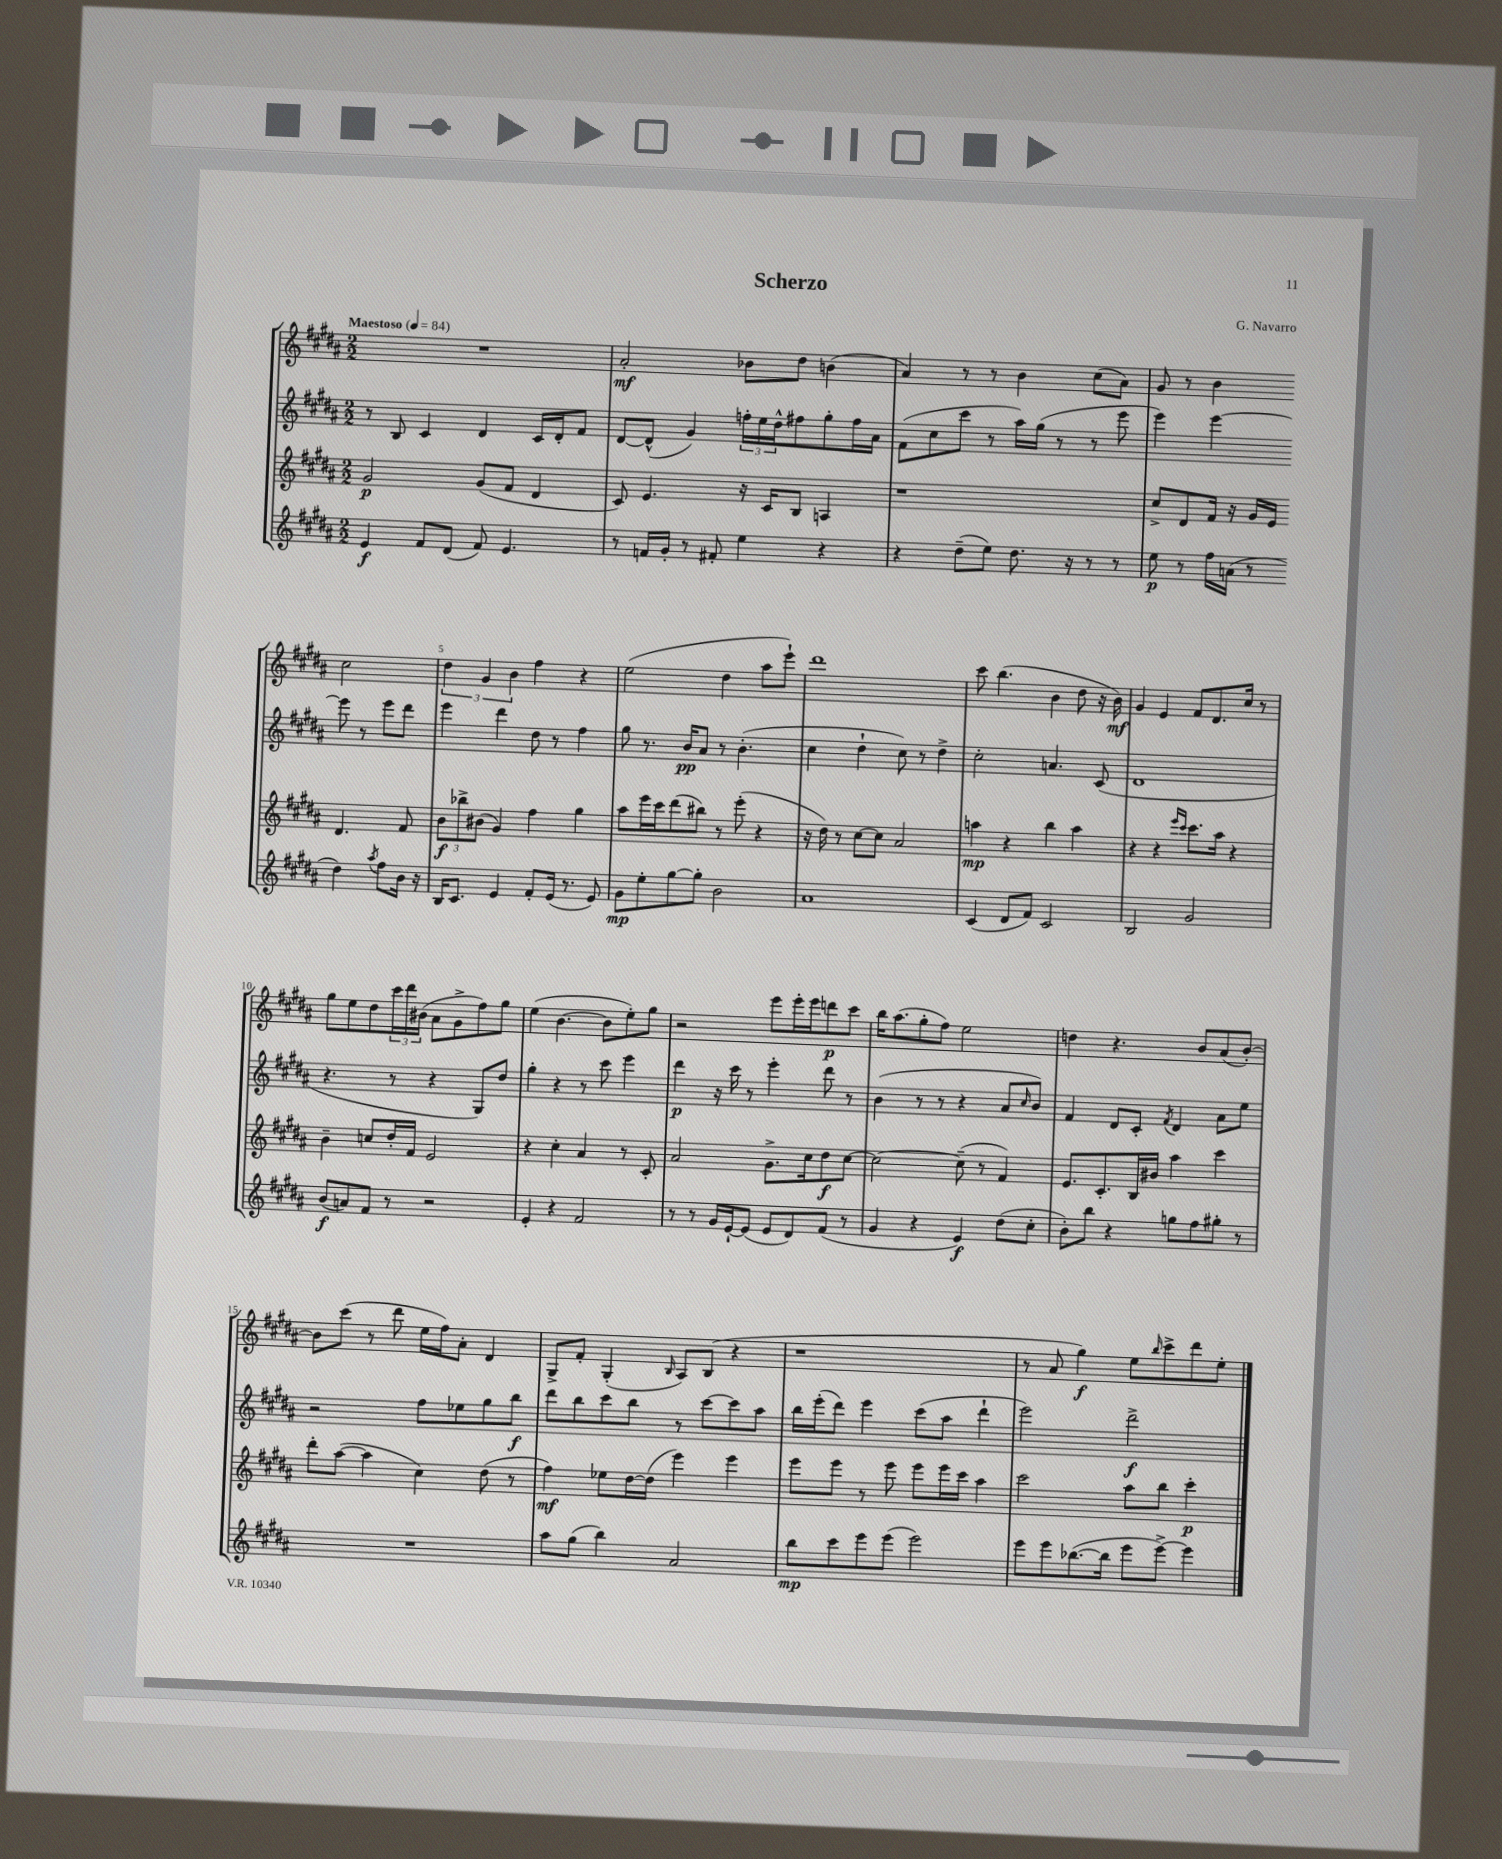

**kern	**kern	**kern	**kern
*staff4	*staff3	*staff2	*staff1
*clefG2	*clefG2	*clefG2	*clefG2
*k[f#c#g#d#a#]	*k[f#c#g#d#a#]	*k[f#c#g#d#a#]	*k[f#c#g#d#a#]
*M2/2	*M2/2	*M2/2	*M2/2
*MM84	*MM84	*MM84	*MM84
4e	2g#	8r	1r
.	.	8B	.
8f#	.	4c#	.
(8d#	.	.	.
8f#)	(8g#	4d#	.
4.e	8f#	.	.
.	4d#	16c#	.
.	.	16d#'	.
.	.	8f#	.
=	=	=	=
8r	8c#)	[8d#	2a#'
16f	4.e	(8d#^^]	.
16g#'	.	.	.
8r	.	4g#)	.
8f#'	.	.	.
4ee	16r	24ff'	8b-
.	.	24ee	.
.	16c#	.	.
.	.	24dd#^^	.
.	8B	8ff#	8dd#
4r	4A	8gg#'	(4b
.	.	16ff#	.
.	.	16a#	.
=	=	=	=
4r	1r	(8f#	4a#)
.	.	8cc#	.
(8dd#~	.	8ccc#	8r
8ee)	.	8r	8r
8.dd#	.	16aa#)	4b
.	.	(16gg#	.
.	.	8r	.
16r	.	.	.
8r	.	8r	(8cc#
8r	.	8eee	8a#)
=	=	=	=
8ee	8cc#^	4eee)	8g#
8r	8d#	.	8r
16ff#	16f#	[4eee	4b
(16a	16r	.	.
8r	16g#	.	.
.	16e	.	.
4dd#)	4.d#	8eee]	2cc#
.	.	8r	.
8qaa#	.	.	.
8ff#	.	8eee	.
16b	8f#	8ddd#	.
16r	.	.	.
=	=	=	=
16B	12b	4eee	6dd#
8.c#	.	.	.
.	12bb-^	.	.
.	(12b#	.	6g#
4e	4g#)	4ddd#	.
.	.	.	6b
8f#'	4ff#	8dd#	4ff#
(16e	.	8r	.
8.r	.	.	.
.	4gg#	4ff#	4r
8e)	.	.	.
=	=	=	=
8g#	8aa#	8gg#	(2ee
8ee'	16eee	8.r	.
.	16ccc#	.	.
[8gg#	(8ddd#	.	.
.	.	16b	.
8gg#']	8bb#)	8a#	.
2b	8r	8r	4dd#
.	(8eee'	(4.b'	.
.	4r	.	8aa#
.	.	.	8eee`)
=	=	=	=
1a#	16r	4cc#	1ddd#
.	16dd#)	.	.
.	8r	.	.
.	[8cc#	4dd#`	.
.	8cc#]	.	.
.	2a#	8cc#)	.
.	.	8r	.
.	.	4dd#^	.
=	=	=	=
(4c#	4aa	2cc#'	8ccc#
.	.	.	(4.bb
8d#	4r	.	.
8f#)	.	.	.
2c#	4bb	4.a	4b
.	4aa	.	8dd#
.	.	(8c#	16r
.	.	.	16b)
=	=	=	=
2B	4r	1d#	4g#
.	4r	.	4e
.	16qqeee	.	.
.	16qqccc#	.	.
2g#	8.ccc#	.	8f#
.	.	.	8.d#
.	16aa#	.	.
.	4r	.	.
.	.	.	16cc#
.	.	.	8r
=	=	=	=
(8b	4b~	4.r	8gg#
8a)	.	.	8ee
8f#	8cc	.	8dd#
8r	16dd#'	8r	24ccc#
.	.	.	24ddd#
.	16f#	.	.
.	.	.	(24b#
2r	2e	4r	8a#
.	.	.	8g#^
.	.	8G#)	8ff#)
.	.	8dd#	8gg#
=	=	=	=
4e'	4r	4gg#'	(4ee
4r	4cc#'	4r	[4.b
2f#	4a#	8r	.
.	.	8ccc#	8b]
.	8r	4eee	8ee')
.	8c#'	.	8gg#
=	=	=	=
8r	2a#	4ddd#	2r
8r	.	.	.
16g#	.	16r	.
[16e`	.	16ccc#	.
(8e]	.	8r	.
8e	8.g#^	4eee'	8eee
8d#)	.	.	16eee'
.	16cc#	.	16eee
(8f#	8dd#	8ddd#	8ddd
8r	[8cc#	8r	8ccc#
=	=	=	=
4g#	2cc#_	(4b	16bb
.	.	.	(8.aa#
4r	.	8r	8gg#'
.	.	8r	8ff#)
4e)	(8cc#~]	4r	2ee
.	8r	.	.
(8dd#	4f#)	8a#	.
.	.	16qqcc#	.
8cc#'	.	8b)	.
=	=	=	=
8b')	8.e	4f#	4dd
8bb	.	.	.
.	8.c#'	.	.
4r	.	8d#	4.r
.	16B	8c#'	.
.	16b#	.	.
.	.	8qf#	.
8gg	4aa#	4d#	.
8ff#	.	.	8b
8gg#'	4ccc#	8a#	(8a#
8r	.	8ee	[8b')
=	=	=	=
1r	8ddd#'	2r	8b]
.	([8aa#	.	(8ccc#
.	4aa#]	.	8r
.	.	.	8ddd#
.	4cc#)	8ff#	16ee
.	.	.	16ff#)
.	.	8ee-	8a#'
.	(8dd#	8gg#	4d#
.	8r	8bb	.
=	=	=	=
8aa#	4ff#)	8ddd#	8G#^
(8gg#	.	8bb	8f#'
4bb)	8ee-	8ccc#	(4G#'
.	[16dd#	8bb	.
.	(16dd#]	.	.
.	.	.	16qqB
2a#	4eee)	8r	8A#)
.	.	[8ccc#	(8B
.	4eee	8ccc#]	4r
.	.	8aa#	.
=	=	=	=
8bb	8eee	16bb	1r
.	.	(16eee'	.
8ccc#	8eee	8ddd#)	.
8eee	8r	4eee	.
(8eee	8eee	.	.
2eee)	8eee	(8ccc#	.
.	16eee	8aa#	.
.	16ccc#	.	.
.	4aa#	4ddd#`	.
=	=	=	=
8eee	2ccc#	2eee)	8r
8eee	.	.	8a#
([8.bb-	.	.	4gg#)
16bb-]	.	.	.
8eee	8aa#	2ddd#^	8ee
.	.	.	16qqbb
[8eee^)	8bb	.	8ccc#^
4eee]	4ccc#'	.	8ddd#
.	.	.	8ee'
==	==	==	==
*-	*-	*-	*-
